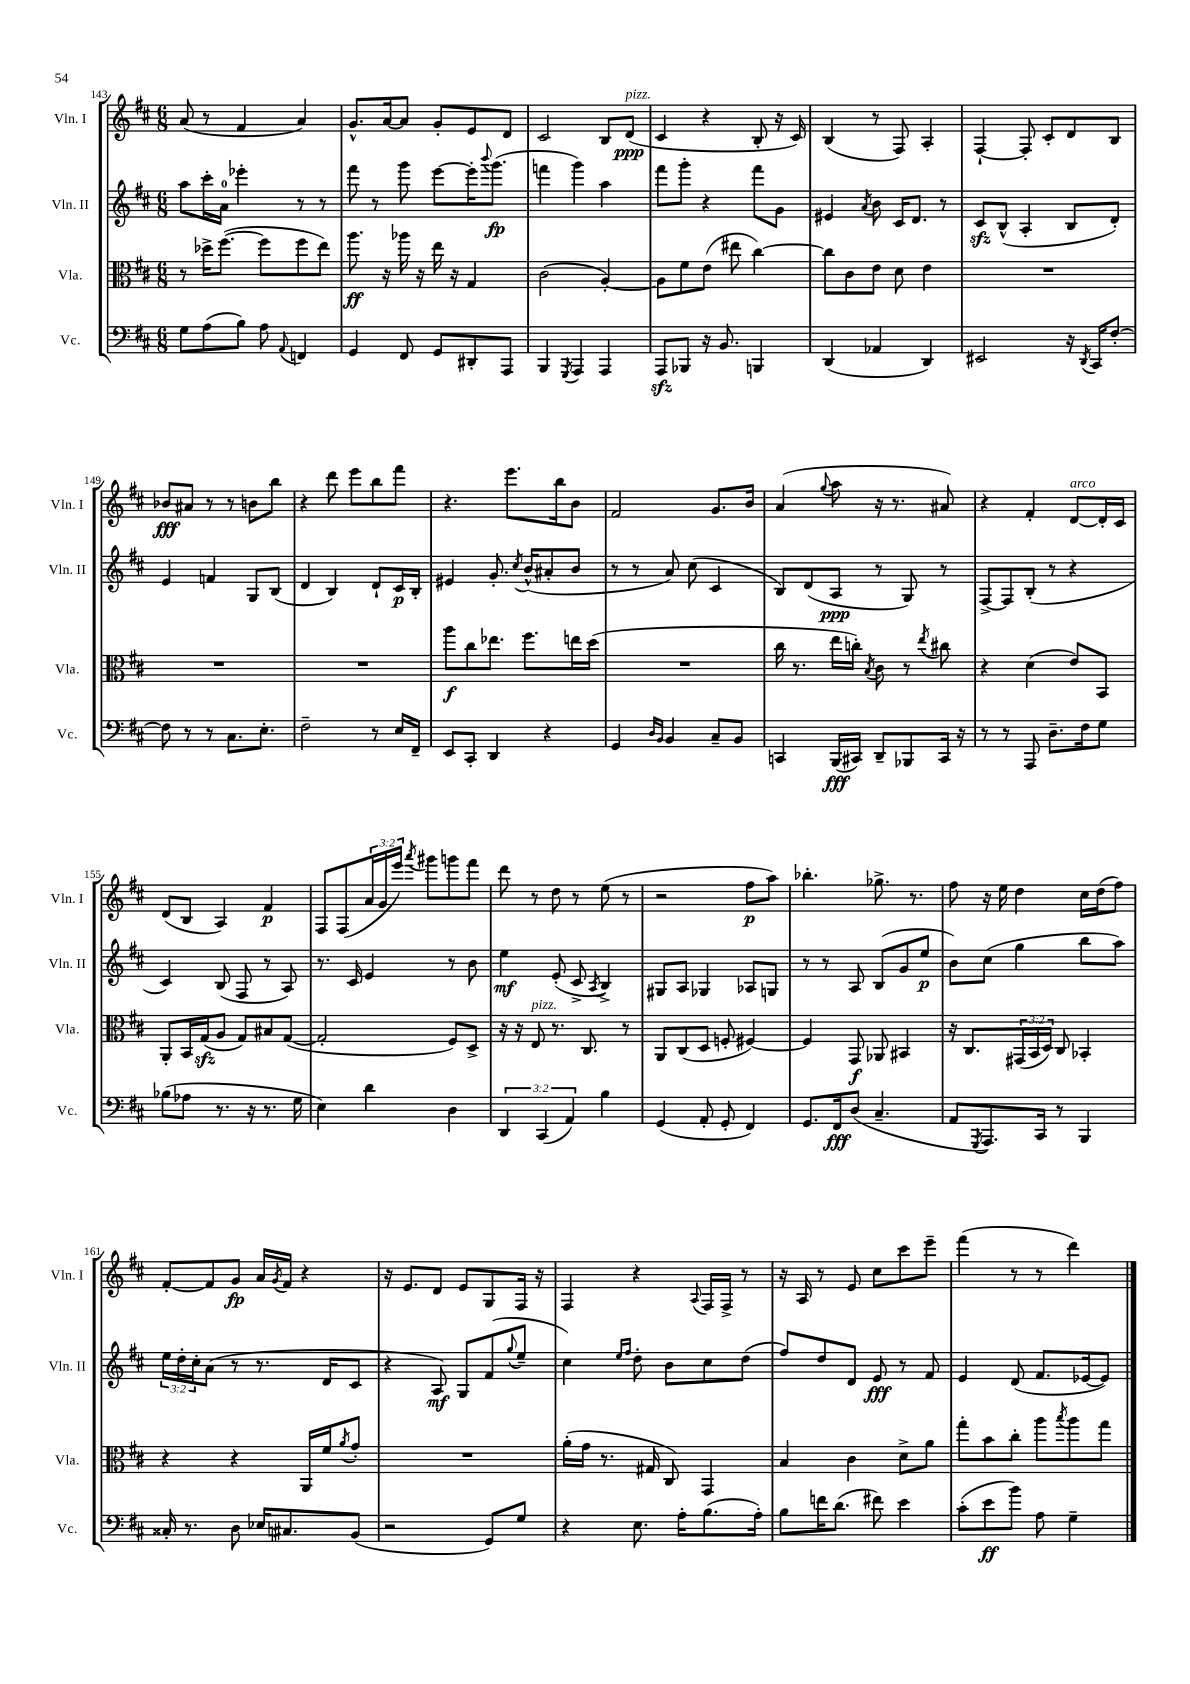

**kern	**kern	**kern	**kern
*staff4	*staff3	*staff2	*staff1
*clefF4	*clefC3	*clefG2	*clefG2
*k[f#c#]	*k[f#c#]	*k[f#c#]	*k[f#c#]
*M6/8	*M6/8	*M6/8	*M6/8
8G	8r	8aa	(8a
(8A	16dd-^	16ccc#'	8r
.	([8.ff#	16a	.
8B)	.	4eee-'	4f#
8A	8ff#]	.	.
8qqAA	.	.	.
4FF	8ff#	8r	4a)
.	8ee)	8r	.
=	=	=	=
4GG	8.aa	8fff#	8.g^^
.	.	8r	.
.	16r	.	[16a
8FF#	16aa-	8ggg	8a]
.	16r	.	.
8GG	16ee	[8eee	8g'
.	16r	.	.
8DD#'	4G	16eee']	8e
.	.	8qqbbb	.
.	.	(8.ggg	.
8AAA	.	.	8d
=	=	=	=
4BBB	(2c#	4fff	2c#
8qGGG	.	.	.
4AAA	.	4ggg)	.
4AAA	[4A')	4aa	8B
.	.	.	(8d
=	=	=	=
8AAA	8A]	8fff#	4c#
8BBB-	8f#	8ggg'	.
16r	(8e	4r	4r
8.BB	.	.	.
.	8ee#	.	.
4BBB	[4cc#)	8fff#	8B'
.	.	8g	16r
.	.	.	16c#)
=	=	=	=
(4DD	8cc#]	4e#	(4B
.	8c#	.	.
.	.	8qa	.
4AA-	8e	8b	8r
.	8d	16c#	8F#)
.	.	8.d	.
4DD)	4e	.	4A'
.	.	8r	.
=	=	=	=
2EE#	2.r	8c#	[4F#`
.	.	(8B^^	.
.	.	4A'	8F#']
.	.	.	8c#'
16r	.	8B	8d
8qDD	.	.	.
16CC#	.	.	.
[8F#'	.	8d')	8B
=	=	=	=
8F#]	2.r	4e	8b-
8r	.	.	8a#
8r	.	4f	8r
8.C#	.	.	8r
.	.	8G	8b
8.E'	.	.	.
.	.	(8B	8bb
=	=	=	=
2F#~	2.r	4d	4r
.	.	4B)	8ddd
.	.	.	8eee
8r	.	8d`	8bb
16E	.	16c#	8fff#
16FF#~	.	16B'	.
=	=	=	=
8EE	8aa	4e#	4.r
8CC#'	8cc#	.	.
4DD	8.ee-	8.g'	.
.	.	.	8.eee
.	.	8qcc#	.
.	8.ff#	(16b^^	.
4r	.	8a#'	.
.	.	.	16bb
.	16ee	8b	8b
.	(16dd	.	.
=	=	=	=
4GG	2.r	8r	2f#
.	.	8r	.
16qqD	.	.	.
16qqBB	.	.	.
4BB	.	8a)	.
.	.	(8cc#	.
8C#~	.	4c#	8.g
8BB	.	.	.
.	.	.	16b
=	=	=	=
4CC	16cc#	8B)	(4a
.	8.r	.	.
.	.	(8d	.
.	.	.	8qqgg
(16BBB	16ee	8A	8aa
16CC#)	16cc')	.	.
.	8qB	.	.
8DD~	8c#	8r	16r
.	.	.	8.r
8BBB-	8r	8G)	.
.	8qee	.	.
16CC#	8cc#	8r	8a#)
16r	.	.	.
=	=	=	=
8r	4r	[8F#^	4r
8r	.	8F#]	.
8AAA	(4d	(8B'	4f#'
8.D~	.	8r	.
.	8e)	4r	[8d
16F#	.	.	.
8G	8BB	.	16d']
.	.	.	16c#
=	=	=	=
(8B-	8AA'	4c#)	(8d
8A-	16BB	.	8B
.	(16G	.	.
8.r	8A	(8B	4A)
.	8G)	8F#	.
16r	.	.	.
8.r	8B#	8r	4f#
.	([8G	8A)	.
16G	.	.	.
=	=	=	=
4E)	2G']	8.r	8F#
.	.	.	(8F#
.	.	16c#	.
4d	.	4e	24a
.	.	.	24g
.	.	.	24eee)
.	.	.	8qaaa
.	.	.	8ggg#
4D	8F#)	8r	8ggg
.	8D^	8b	8fff#
=	=	=	=
6DD	16r	4ee	8ddd
.	16r	.	.
.	8E	.	8r
(6CC#	.	.	.
.	8.r	(8e'	8dd
6AA)	.	.	.
.	.	8c#^	8r
.	8.C#	.	.
.	.	8qA	.
4B	.	4B^)	(8ee
.	8r	.	8r
=	=	=	=
(4GG	8AA	8G#	2r
.	(8C#	8A	.
8AA'	8D	4G-	.
8GG'	8F'	.	.
4FF#)	[4F#)	8A-	8ff#
.	.	8G	8aa)
=	=	=	=
8.GG	4F#]	8r	4.bb-'
.	.	8r	.
16FF#	.	.	.
(8D	8GG	8A	.
4.C#~	8AA-	(8B	8.gg-^
.	4BB#	8g	.
.	.	.	8.r
.	.	8ee	.
=	=	=	=
8AA	16r	8b)	8ff#
.	8.C#	.	.
8qGGG	.	.	.
8.AAA)	.	(8cc#	16r
.	.	.	16ee
.	(24GG#	4gg	4dd
.	24BB	.	.
16CC#	.	.	.
.	24D)	.	.
8r	8C#	.	.
4BBB	4BB-'	8bb	16cc#
.	.	.	(16dd
.	.	8aa)	8ff#)
=	=	=	=
16C##'	4r	24ee	[8f#'
.	.	24dd'	.
8.r	.	.	.
.	.	24cc#'	.
.	.	(8a	8f#]
8D	4r	8r	8g
16E-	.	8.r	16a
.	.	.	8qg
8.C#	.	.	16f#
.	16AA	.	4r
.	16f#	16d	.
.	8qa	.	.
(8BB	8g'	8c#	.
=	=	=	=
2r	2.r	4r	16r
.	.	.	8.e
.	.	8A)	8d
.	.	8G	8e
8GG)	.	(8f#	8G
.	.	8qqgg	.
8G	.	8ee~	16F#
.	.	.	16r
=	=	=	=
4r	(16a'	4cc#)	4F#
.	16g	.	.
.	8.r	.	.
.	.	16qqee	.
.	.	16qqff#	.
8.E	.	8dd'	4r
.	16G#	.	.
.	8C#)	8b	.
16A'	.	.	.
.	.	.	8qqA
(8.B	4GG	8cc#	16F#
.	.	.	16F#^
.	.	(8dd	8r
16A')	.	.	.
=	=	=	=
8B	4B	8ff#)	16r
.	.	.	16A
16f	.	8dd	8r
(8.d	.	.	.
.	4c#	8d	8e
8f#)	.	8e	8cc#
4e	8d^	8r	8ccc#
.	8a	8f#	8eee~
=	=	=	=
(8c#'	8gg'	4e	(4fff#
8e	8b	.	.
8b)	8cc#'	(8d	8r
8A	8aa	8.f#	8r
.	8qbb	.	.
4G~	8aa	.	4ddd)
.	.	[16e-	.
.	8gg	8e-])	.
==	==	==	==
*-	*-	*-	*-
